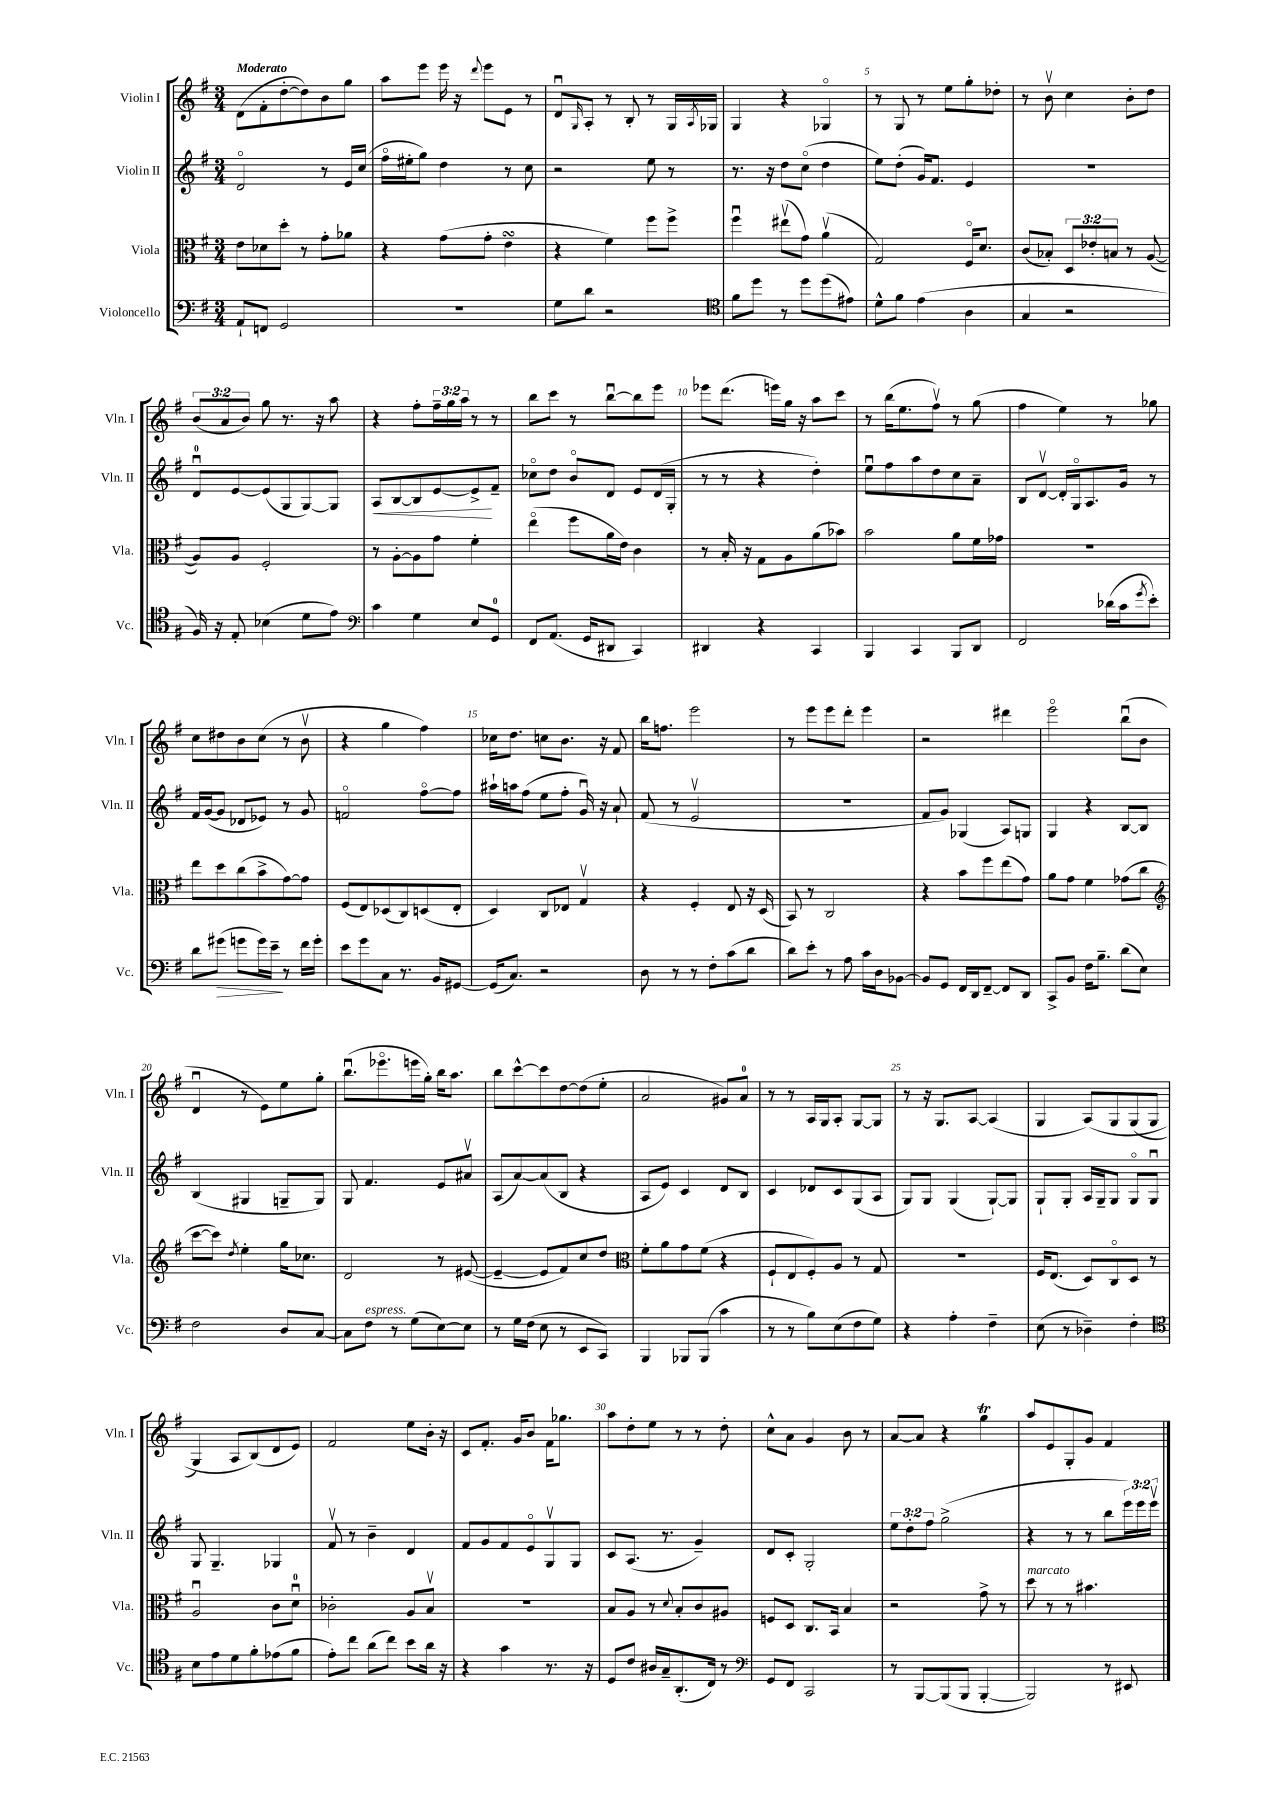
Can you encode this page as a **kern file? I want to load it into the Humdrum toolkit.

**kern	**dynam	**kern	**kern	**dynam	**kern
*part4	*part4	*part3	*part2	*part2	*part1
*staff4	*staff4	*staff3	*staff2	*staff2	*staff1
*I"Violoncello	*	*I"Viola	*I"Violin II	*	*I"Violin I
*I'Vc.	*	*I'Vla.	*I'Vln. II	*	*I'Vln. I
*clefF4	*	*clefC3	*clefG2	*	*clefG2
*k[f#]	*	*k[f#]	*k[f#]	*	*k[f#]
*M3/4	*	*M3/4	*M3/4	*	*M3/4
=1	=1	=1	=1	=1	=1
!	!	!	!	!	!LO:TX:a:B:t=Moderato
8AA`/L	.	8e\L	2d/	.	(8d\L
8FFn/J	.	8d-X\	.	.	8f#'\
2GG/	.	8dd'\J	.	.	[8dd'\
.	.	8r	.	.	8dd\])
.	.	8g'\L	8r	.	8b\
.	.	8a-X\J	16e/LL	.	8gg\J
.	.	.	(16cc/JJ	.	.
=2	=2	=2	=2	=2	=2
2.r	.	4r	16ff#\LL	.	8aa\L
.	.	.	16ee#X'\J	.	.
.	.	.	8gg\J)	.	8eee\J
.	.	(8g\L	4dd\	.	16eee\
.	.	.	.	.	16r
.	.	.	.	.	8qqddd/
.	.	8g'\J	.	.	8eee\L
.	.	4esSSS\	8r	.	8e\J
.	.	.	8cc\	.	8r
=3	=3	=3	=3	=3	=3
8G\L	.	4r	2r	.	8du/L
.	.	.	.	.	16qqG/
8d\J	.	.	.	.	8A'/J
2r	.	4f#\)	.	.	8r
.	.	.	.	.	8B'/
.	.	8ff#\L	8ee\	.	8r
.	.	8ff#^\J	8r	.	16G/LL
.	.	.	.	.	8qA/
.	.	.	.	.	16G-X/JJ
=4	=4	=4	=4	=4	=4
*clefC4	*	*	*	*	*
8f#\L	.	4ff#u\	8.r	.	4G/
8dd\J	.	.	.	.	.
.	.	.	16r	.	.
8r	.	(8ee#Xv\L	8dd\L	.	4r
8dd\L	.	8g\J)	(8cc\J	.	.
(8dd\	.	(4av\	4dd\	.	4G-X/
8e#X\J)	.	.	.	.	.
=5	=5	=5	=5	=5	=5
8d^^\L	.	2G/)	8ee\L)	.	8r
8f#\J	.	.	(8dd'\J	.	8G/
(4e\	.	.	16g/KL)	.	8r
.	.	.	8.f#/J	.	.
.	.	.	.	.	8ee\L
4A\	.	16F#/KL	4e/	.	8gg'\
.	.	8.d/J	.	.	.
.	.	.	.	.	8dd-X'\J
=6	=6	=6	=6	=6	=6
4G/	.	(8c/L	2.r	.	8r
.	.	8B-X'/J)	.	.	8bv\
2r	.	12D/L	.	.	4cc\
.	.	12e-X'/	.	.	.
.	.	12Bn/J	.	.	.
.	.	8r	.	.	8b'\L
.	.	([8A/	.	.	8dd\J
!!LO:LB:g=z
=7	=7	=7	=7	=7	=7
16F#/)	.	8A/L])	8du/L	.	(12b/L
16r	.	.	.	.	.
.	.	.	.	.	12a/
8E'/	.	8A/J	[8e/	.	.
.	.	.	.	.	12b/J)
(4B-X\	.	2F#'/	(8e/]	.	8gg\
.	.	.	8G/	.	8.r
8d\L	.	.	[8G/)	.	.
.	.	.	.	.	16r
8e\J)	.	.	8G/J]	.	8aa\
=8	=8	=8	=8	=8	=8
*clefF4	*	*	*	*	*
!	!	!	!	!LO:HP:b	!
4c\	.	8r	8A/L	<	4r
.	.	[8A'\L	[8B/	.	.
4G\	.	8A\]	8B/]	.	8ff#'\L
.	.	8g\J	[8e/	.	24ff#~\L
.	.	.	.	.	24gg\
.	.	.	.	.	24aa\JJ
8E/L	.	4f#'\	8e^/]	.	8r
8GG/J	.	.	8f#~/J	[	8r
=9	=9	=9	=9	=9	=9
8FF#/L	.	(4ee\	8cc-X\L	.	8bb\L
(8.AA/J	.	.	8dd\J	.	8ccc\J
.	.	8ff#\L	8b/L	.	8r
16GG/KL	.	.	.	.	.
8DD#X/J	.	16a\L	8d/J	.	[8bbu\L
.	.	16e\JJ)	.	.	.
4CC/)	.	4c\	8e/L	.	8bb\]
.	.	.	(16d/L	.	8eee\J
.	.	.	16G'/JJ	.	.
=10	=10	=10	=10	=10	=10
4DD#X/	.	8r	8r	.	8eee-X\L
.	.	16B'/	8r	.	(8.ddd\J
.	.	16r	.	.	.
4r	.	8G\L	4r	.	.
.	.	.	.	.	16eeen\LL)
.	.	8A\	.	.	16gg\JJ
.	.	.	.	.	16r
4CC/	.	(8a\	4dd'\)	.	8aa\L
.	.	8b-X\J)	.	.	8ccc\J
=11	=11	=11	=11	=11	=11
4BBB/	.	2b\	8eeu\L	.	8r
.	.	.	8ff#\	.	(16bb\KL
.	.	.	.	.	8.ee\
4CC/	.	.	8aa\	.	.
.	.	.	8dd\	.	8ff#v\J)
8BBB/L	.	8a\L	8cc\	.	8r
8DD/J	.	16f#\L	8a~\J	.	(8gg\
.	.	16g-X\JJ	.	.	.
=12	=12	=12	=12	=12	=12
2FF#/	.	2.r	8B/L	.	4ff#\
.	.	.	[8dv/J	.	.
.	.	.	16d'/LL]	.	4ee\)
.	.	.	16G/J	.	.
.	.	.	8.A/	.	.
(16d-X\LL	.	.	.	.	8r
16c\J	.	.	16g/Jk	.	.
8qg/	.	.	.	.	.
8e'\J)	.	.	8r	.	8gg-X\
!!LO:LB:g=z
=13	=13	=13	=13	=13	=13
8d\L	.	8ee\L	16f#/LL	.	8cc\L
.	.	.	([16g/J	.	.
!	!LO:HP:b	!	!	!	!
(8g#X\J	>	8dd\	8g/J]	.	8dd#X\
8gn\L	.	(8cc\	8d-X/L	.	8b\
16g\L)	.	8b^\	8e-X/J)	.	(8cc\J
16e~\JJ	.	.	.	.	.
8r	]	[8g\)	8r	.	8r
16f#\LL	.	8g\J]	8g/	.	8bv\
16g'\JJ	.	.	.	.	.
=14	=14	=14	=14	=14	=14
8e\L	.	(8F#/L	2fn/	.	4r
8g\	.	8E/)	.	.	.
8C\J	.	(8D-X/	.	.	4gg\
8.r	.	8C/)	.	.	.
.	.	(8Dn/	[8ff#\L	.	4ff#\)
16BB/KL	.	.	.	.	.
[8GG#X/J	.	8E'/J	8ff#\J]	.	.
=15	=15	=15	=15	=15	=15
(16GG#/KL]	.	4D/)	16aa#X`\LL	.	16cc-X\KL
8.C/J)	.	.	16aan\J	.	8.dd\J
.	.	.	(8ff#\J	.	.
2r	.	8C/L	8ee\L	.	8ccn\L
.	.	8E-X/J	8ff#'\J	.	8.b\J
.	.	4Gv/	16gu/)	.	.
.	.	.	16r	.	16r
.	.	.	8a`/	.	8f#/
=16	=16	=16	=16	=16	=16
8D\	.	4r	(8f#/	.	16bb\KL
.	.	.	.	.	8.ffn\J
8r	.	.	8r	.	.
8r	.	4F#'/	2ev/	.	2eee\
8F#'\L	.	.	.	.	.
(8c\	.	8E/	.	.	.
8d\J	.	16r	.	.	.
.	.	(16D/	.	.	.
=17	=17	=17	=17	=17	=17
8d\L)	.	8BB/)	2.r	.	8r
8e'\J	.	8r	.	.	8eee\L
8r	.	2C/	.	.	8eee\
8A\	.	.	.	.	8ddd'\J
16c\LL	.	.	.	.	4eee\
16D\J	.	.	.	.	.
[8BB-X\J	.	.	.	.	.
=18	=18	=18	=18	=18	=18
8BB-/L]	.	4r	8f#/L	.	2r
8GG/J	.	.	8g/J)	.	.
16FF#/LL	.	8b\L	(4G-X/	.	.
16DD/J	.	.	.	.	.
[8FF#~/J	.	8ff#\	.	.	.
8FF#/L]	.	(8ee\	8A/L)	.	4ddd#X\
8DD/J	.	8g\J)	8Gn/J	.	.
=19	=19	=19	=19	=19	=19
8CC^/L	.	8a\L	4G/	.	2eee\
8BB/J	.	8g\J	.	.	.
16F#\KL	.	4f#\	4r	.	.
8.B~\J	.	.	.	.	.
(8d\L	.	(8g-X\L	[8B/L	.	(8bbu\L
8E\J)	.	8cc\J	8B/J]	.	8b\J
!!LO:LB:g=z
=20	=20	=20	=20	=20	=20
*	*	*clefG2	*	*	*
2F#\	.	[8ccc\L	(4B/	.	4du/
.	.	8ccc\J])	.	.	.
.	.	8qdd/	.	.	.
.	.	4ee'\	4G#X/	.	8r
.	.	.	.	.	8e\L)
8D/L	.	16gg\KL	8Gn~/L	.	8ee\
.	.	8.cc-X\J	.	.	.
[8C/J	.	.	8G/J)	.	8gg'\J
=21	=21	=21	=21	=21	=21
8C\L]	.	2d/	8G/	.	(8.bbu\L
!LO:TX:a:i:t=espress.	!	!	!	!	!
8F#\J	.	.	4.f#/	.	.
.	.	.	.	.	8.eee-X\
8r	.	.	.	.	.
(8G\L	.	.	.	.	16eeen\L
.	.	.	.	.	16gg'\JJ)
[8E\)	.	8r	8e/L	.	16bb\KL
.	.	.	.	.	8.aa\J
8E\J]	.	([8e#X/	8a#Xv/J	.	.
=22	=22	=22	=22	=22	=22
8r	.	4e#~/_	(8A/L	.	8bb\L
16G\LL	.	.	[8a/)	.	[8ccc^^\
(16F#\JJ	.	.	.	.	.
8E\	.	8e#/L]	(8a/]	.	8ccc\]
8r	.	8f#/)	8B/J	.	[8dd\
8EE/L	.	8cc/	4r	.	(8dd\]
8CC/J)	.	8dd/J	.	.	8ee'\J
=23	=23	=23	=23	=23	=23
*	*	*clefC3	*	*	*
4BBB/	.	8f#'\L	8A/L	.	2a/
.	.	8a\	8e/J)	.	.
8BBB-X/L	.	8g\	4c/	.	.
(8BBB-/J	.	(8f#\J	.	.	.
4c\	.	4r	8d/L	.	8g#X/L)
.	.	.	8B/J	.	8a/J
=24	=24	=24	=24	=24	=24
8r	.	8F#`/L	4c/	.	8r
8r	.	8E/	.	.	8r
8B\L)	.	8F#'/)	8d-X/L	.	16A/LL
.	.	.	.	.	16G/J
(8E\	.	8A/J	8c/	.	8A'/J
8F#\	.	8r	(8G/	.	[8G/L
8G\J)	.	8G/	8A/J	.	8G/J]
=25	=25	=25	=25	=25	=25
4r	.	2.r	8G/L)	.	8r
.	.	.	8G/J	.	16r
.	.	.	.	.	8.G/L
4A'\	.	.	(4G/	.	.
.	.	.	.	.	[8A/J
4F#~\	.	.	[8G`/L)	.	(4A/]
.	.	.	8G/J]	.	.
=26	=26	=26	=26	=26	=26
(8E\	.	16F#/KL	8G`/L	.	4G/
.	.	(8.E/J	.	.	.
8r	.	.	8G'/J	.	.
4D-X~\)	.	8D/L)	16A/LL	.	(8A/L)
.	.	.	16G~/J	.	.
.	.	8C/	8G/J	.	8G/
4F#'\	.	8D/J	8G/L	.	(8G/
.	.	8r	8Gu/J	.	8G/J
!!LO:LB:g=z
=27	=27	=27	=27	=27	=27
*clefC4	*	*	*	*	*
8B\L	.	2Au/	8G/	.	4G/)
8e\	.	.	4.G~/	.	.
8d\	.	.	.	.	8A/L
8f#'\	.	.	.	.	(8B/)
(8e-X\	.	8c\L	4G-X/	.	8d/
8f#\J	.	8du\J	.	.	8e/J)
=28	=28	=28	=28	=28	=28
8e'\L)	.	2c-X'\	8f#v/	.	2f#/
8cc\J	.	.	8r	.	.
(8a\L	.	.	4b~\	.	.
8cc\J)	.	.	.	.	.
8b\L	.	8A/L	4d/	.	8ee\L
16a\Jk	.	8Bv/J	.	.	16b'\Jk
16r	.	.	.	.	16r
=29	=29	=29	=29	=29	=29
4r	.	2.r	8f#/L	.	8c/L
.	.	.	8g/	.	8.f#'/J
4g\	.	.	8f#/	.	.
.	.	.	.	.	16g/KL
.	.	.	8e/	.	8b/J
8.r	.	.	8Gv/	.	16f#\KL
.	.	.	.	.	8.gg-X\J
.	.	.	8G/J	.	.
16r	.	.	.	.	.
=30	=30	=30	=30	=30	=30
8D/L	.	8B/L	8c/L	.	8aa\L
8c/J	.	8A/J	(8.A/J	.	8dd'\
16A#X/LL	.	8r	.	.	8ee\J
16G~/J	.	.	8.r	.	.
.	.	8qqd/	.	.	.
(8.AA'/	.	8B'/L	.	.	8r
.	.	8c/	4g~/)	.	8r
16C/Jk)	.	.	.	.	.
8r	.	8A#X/J	.	.	8dd'\
=31	=31	=31	=31	=31	=31
*clefF4	*	*	*	*	*
8GG/L	.	8Fn/L	8d/L	.	8cc^^\L
8FF#/J	.	8D/J	8c'/J	.	8a\J
2CC/	.	8.C/L	2G'/	.	4g/
.	.	16BB/Jk	.	.	.
.	.	4B/	.	.	8b\
.	.	.	.	.	8r
=32	=32	=32	=32	=32	=32
8r	.	2r	12ee\L	.	[8a/L
.	.	.	12dd'\	.	.
[8BBB/L	.	.	.	.	8a/J]
.	.	.	12ff#\J	.	.
(8BBB/]	.	.	(2gg^\	.	4r
8BBB/J	.	.	.	.	.
[4BBB'/	.	8g^\	.	.	4ggT\
.	.	8r	.	.	.
=33	=33	=33	=33	=33	=33
!	!	!LO:TX:a:i:t=marcato	!	!	!
2BBB/])	.	8dd\	4r	.	8aa/L
.	.	8r	.	.	8e/
.	.	8r	8r	.	8G'/
.	.	4.b#X\	8r	.	8g/J
8r	.	.	8bb\L	.	4f#/
8EE#X/	.	.	24eee\L)	.	.
.	.	.	24eee\	.	.
.	.	.	24eeev\JJ	.	.
==	==	==	==	==	==
*-	*-	*-	*-	*-	*-
